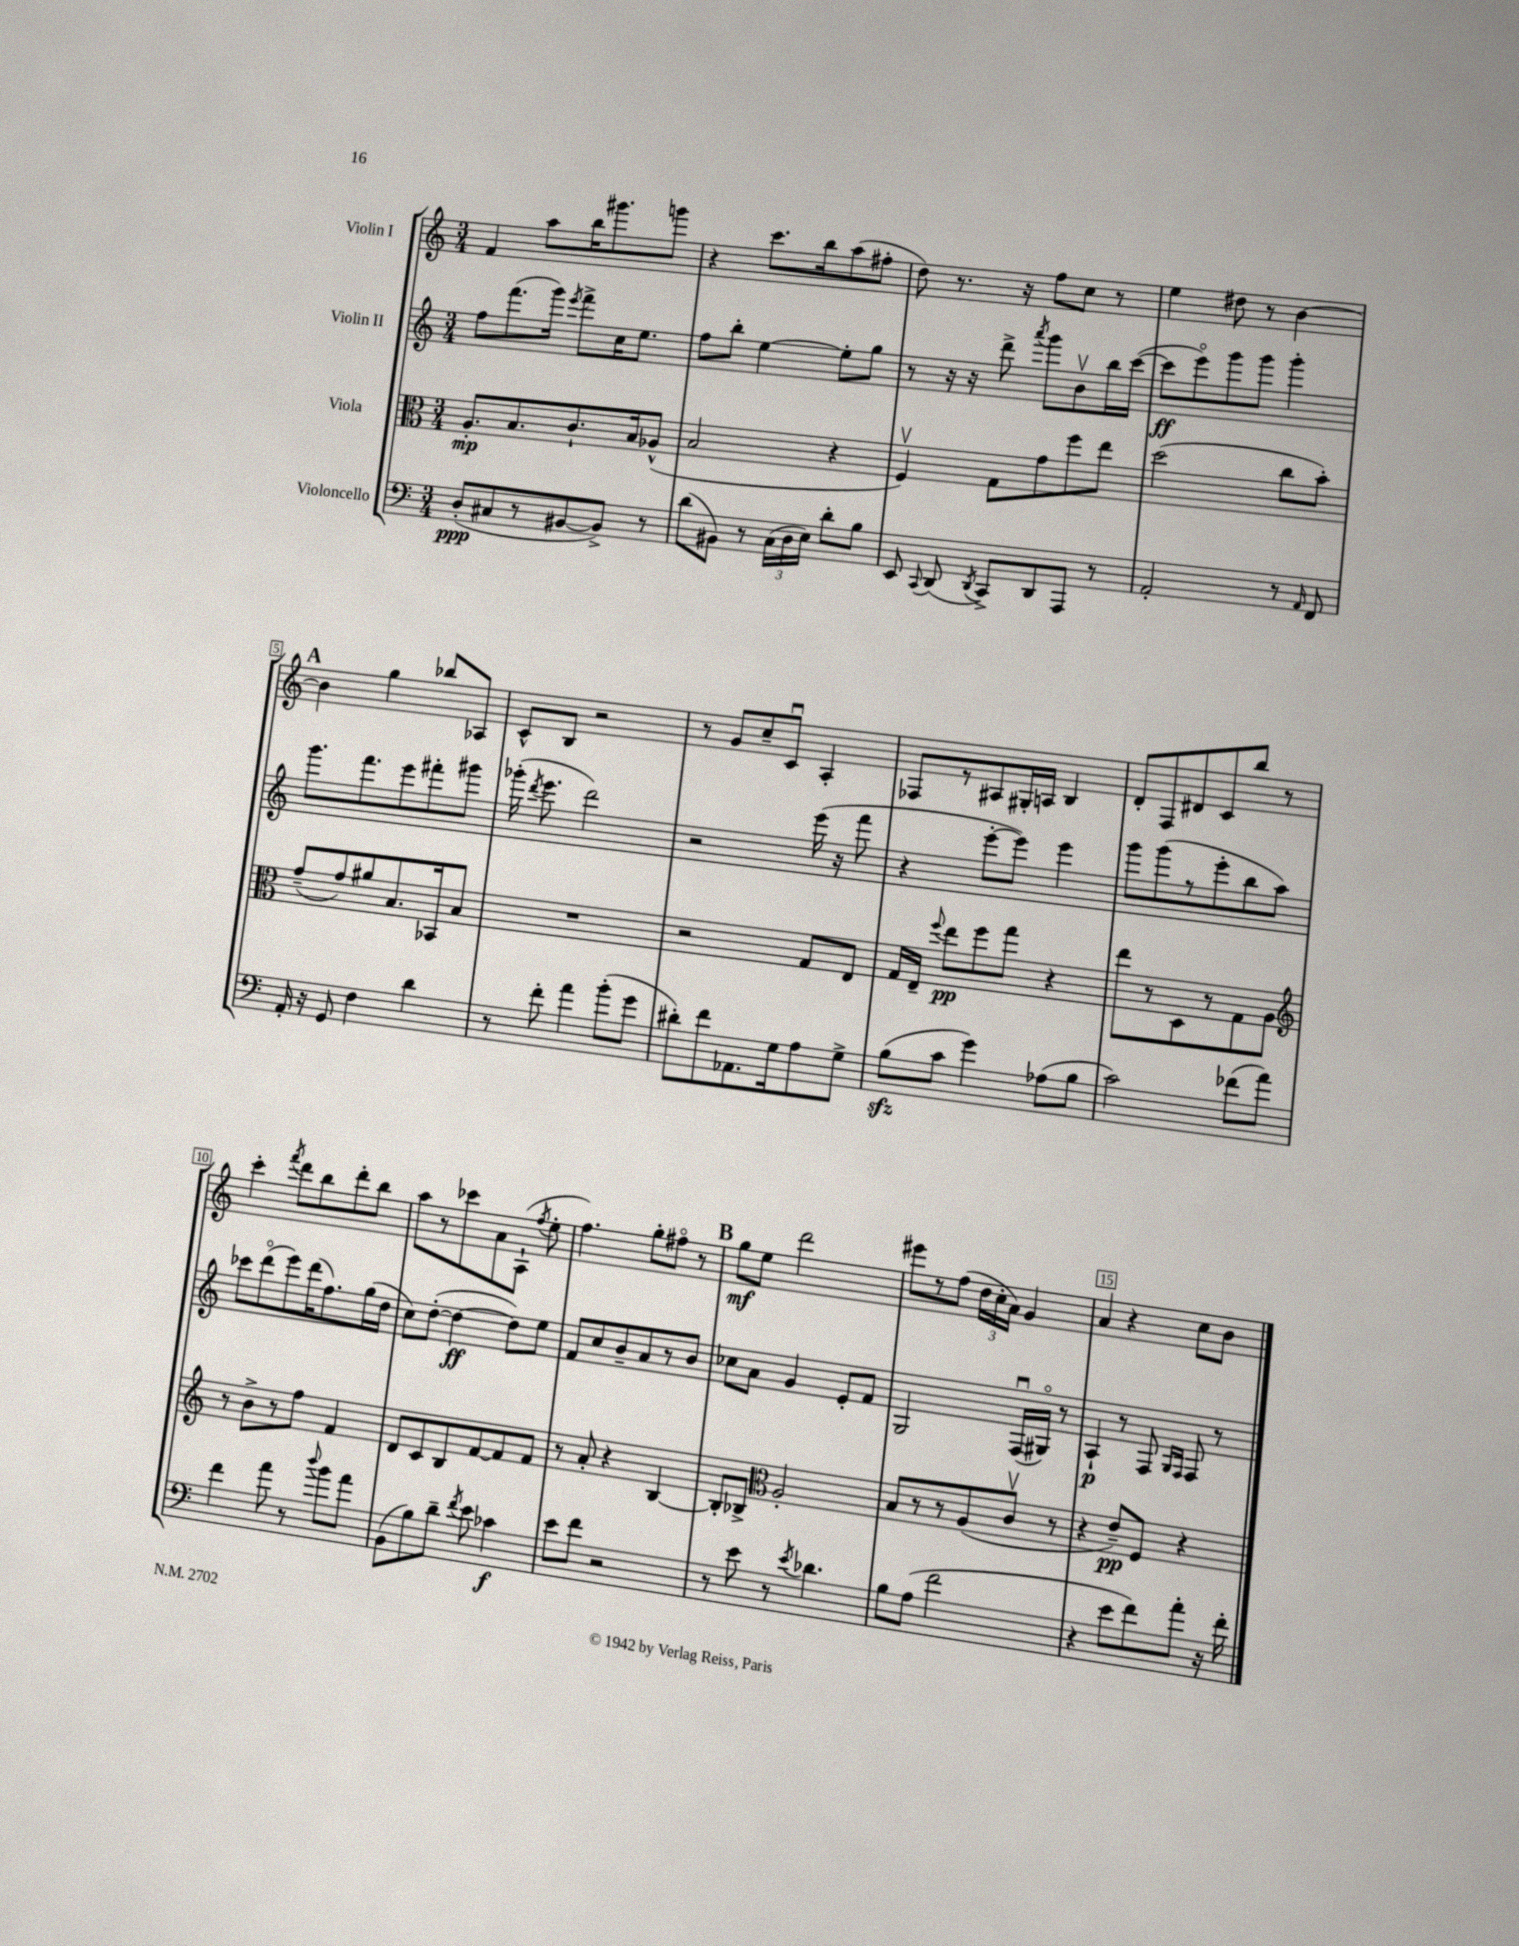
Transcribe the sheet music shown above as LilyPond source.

<<
\new StaffGroup <<
\new Staff = "s0" \with { instrumentName = "Violin I" } {
    \clef treble \key c \major \numericTimeSignature \time 3/4
    \autoBeamOff f'4 a''8[ b''16 gis'''8. g'''8] |
    r4 c'''8.[ b''16 a''8( fis''8]-. |
    d''8) r8. r16 f''8[ c''8] r8 |
    e''4 dis''8 r8 b'4~ |
    \mark \markup { \bold "A" } b'4 g''4 bes''8[ aes8] |
    c'8[-^ b8] r2 |
    r8 g'8[ c''8-- c'8]\downbow a4-. |
    fes8[ r8 ais8 gis16-. a16] b4 |
    d'8[-. f8 dis'8 c'8 b''8] r8 |
    c'''4-. \acciaccatura { f'''8 } d'''8[ b''8 d'''8-. b''8] |
    a''8[ r8 ces'''8 a'8 a8]-!( \acciaccatura { f''8 } e''8-. |
    f''4.) g''8[-. fis''8]\flageolet r8 |
    \mark \markup { \bold "B" } g''8[\mf e''8] d'''2 |
    eis'''8[ r8 f''8]( \tuplet 3/2 { d''16[ c''16-. a'16]) } g'4 |
    a'4 r4 c''8[ b'8] \bar "|." |
}
\new Staff = "s1" \with { instrumentName = "Violin II" } {
    \clef treble \key c \major \numericTimeSignature \time 3/4
    \autoBeamOff f''8[ f'''8.( g'''16]) \acciaccatura { e'''8 } f'''8[-> c''16 e''8.] |
    f''8[ b''8]-. e''4~ e''8[-. g''8] |
    r8 r16 r16 d'''8-> \acciaccatura { a'''8 } g'''8[ b'8\upbow b''16 c'''16]~( |
    c'''8[\ff e'''8\flageolet) g'''8 g'''8] g'''4-. |
    \mark \markup { \bold "A" } g'''8.[ f'''8. e'''8 fis'''8-. gis'''8] |
    ges'''16-.( \acciaccatura { d'''8 } e'''8. d'''2) |
    r2 e'''16( r16 f'''8 |
    r4 e'''8[~-. e'''8]) e'''4 |
    g'''8[ g'''8( r8 e'''8-. b''8 a''8]) |
    ces'''8[ d'''8\flageolet( e'''8) d'''16( f''8.) g''16( d''16] |
    c''8[) d''8]~-.( d''4~\ff d''8[) e''8] |
    f'8[ c''8 b'8-- a'8 r8 b'8] |
    \mark \markup { \bold "B" } ces''8[ a'8] g'4 e'8[-. f'8] |
    g2 f16[\downbow( gis16]\flageolet) r8 |
    a4-!\p r8 f8 \grace { g16[ f16] } f8 r8 \bar "|." |
}
\new Staff = "s2" \with { instrumentName = "Viola" } {
    \clef alto \key c \major \numericTimeSignature \time 3/4
    \autoBeamOff a8.[-.\mp b8. c'8.-! b16 aes8]-^( |
    b2 r4 |
    f4\upbow) g8[ g'8 f''8 e''8] |
    d''2( c''8[ b'8]-.) |
    \mark \markup { \bold "A" } g'8[--( g'8) ais'8 b8. bes,16 b8] |
    R2. |
    r2 g8[ e8] |
    g16[ e16]-- \appoggiatura { f''8 } e''8[\pp f''8 g''8] r4 |
    e''8[ r8 d8 r8 g8 a8] |
    \clef treble r8 b'8[-> r8 f''8] f'4 |
    d'8[ c'8 b8 f'8~ f'8 f'8] |
    r8 a'8-. r4 b4~ |
    \mark \markup { \bold "B" } b8[-. bes8]-> \clef alto a2-. |
    b8[ r8 r8 a8( c'8]\upbow r8 |
    r4 e'8[--\pp) f8] r4 \bar "|." |
}
\new Staff = "s3" \with { instrumentName = "Violoncello" } {
    \clef bass \key c \major \numericTimeSignature \time 3/4
    \autoBeamOff d8[-.\ppp( cis8 r8 bis,8~ bis,8]->) r8 |
    d'8[( bis,8]) r8 \tuplet 3/2 { c16[( d16 e16]) } d'8[-. b8] |
    e,8 \appoggiatura { c,8 } d,8( \acciaccatura { d,8 } c,8[->) d,8 a,,8] r8 |
    a,2-. r8 \grace { a,16 } f,8 |
    \mark \markup { \bold "A" } a,16-. r16 g,8 f4 d'4 |
    r8 f'8-. a'4 b'8[-.( g'8] |
    dis'8[-.) f'8 aes,8. g16 a8 g8]-> |
    b8[\sfz( c'8] g'4) aes8[( b8] |
    c'2) fes'8[( a'8]) |
    f'4 a'8 r8 \appoggiatura { d''8 } b'8[ a'8] |
    b,8[( b8) d'8]-- \acciaccatura { f'8 } e'8 ces'4\f |
    e'8[ f'8] r2 |
    \mark \markup { \bold "B" } r8 e'8 r8 \acciaccatura { e'8 } des'4. |
    b8[ a8]( f'2 |
    r4 e'8[ f'8) a'8]-. r16 f'16-. \bar "|." |
}
>>
>>
\layout { \context { \Score \override BarNumber.break-visibility = ##(#f #t #t) barNumberVisibility = #(every-nth-bar-number-visible 5) \override BarNumber.stencil = #(make-stencil-boxer 0.1 0.3 ly:text-interface::print) } }
